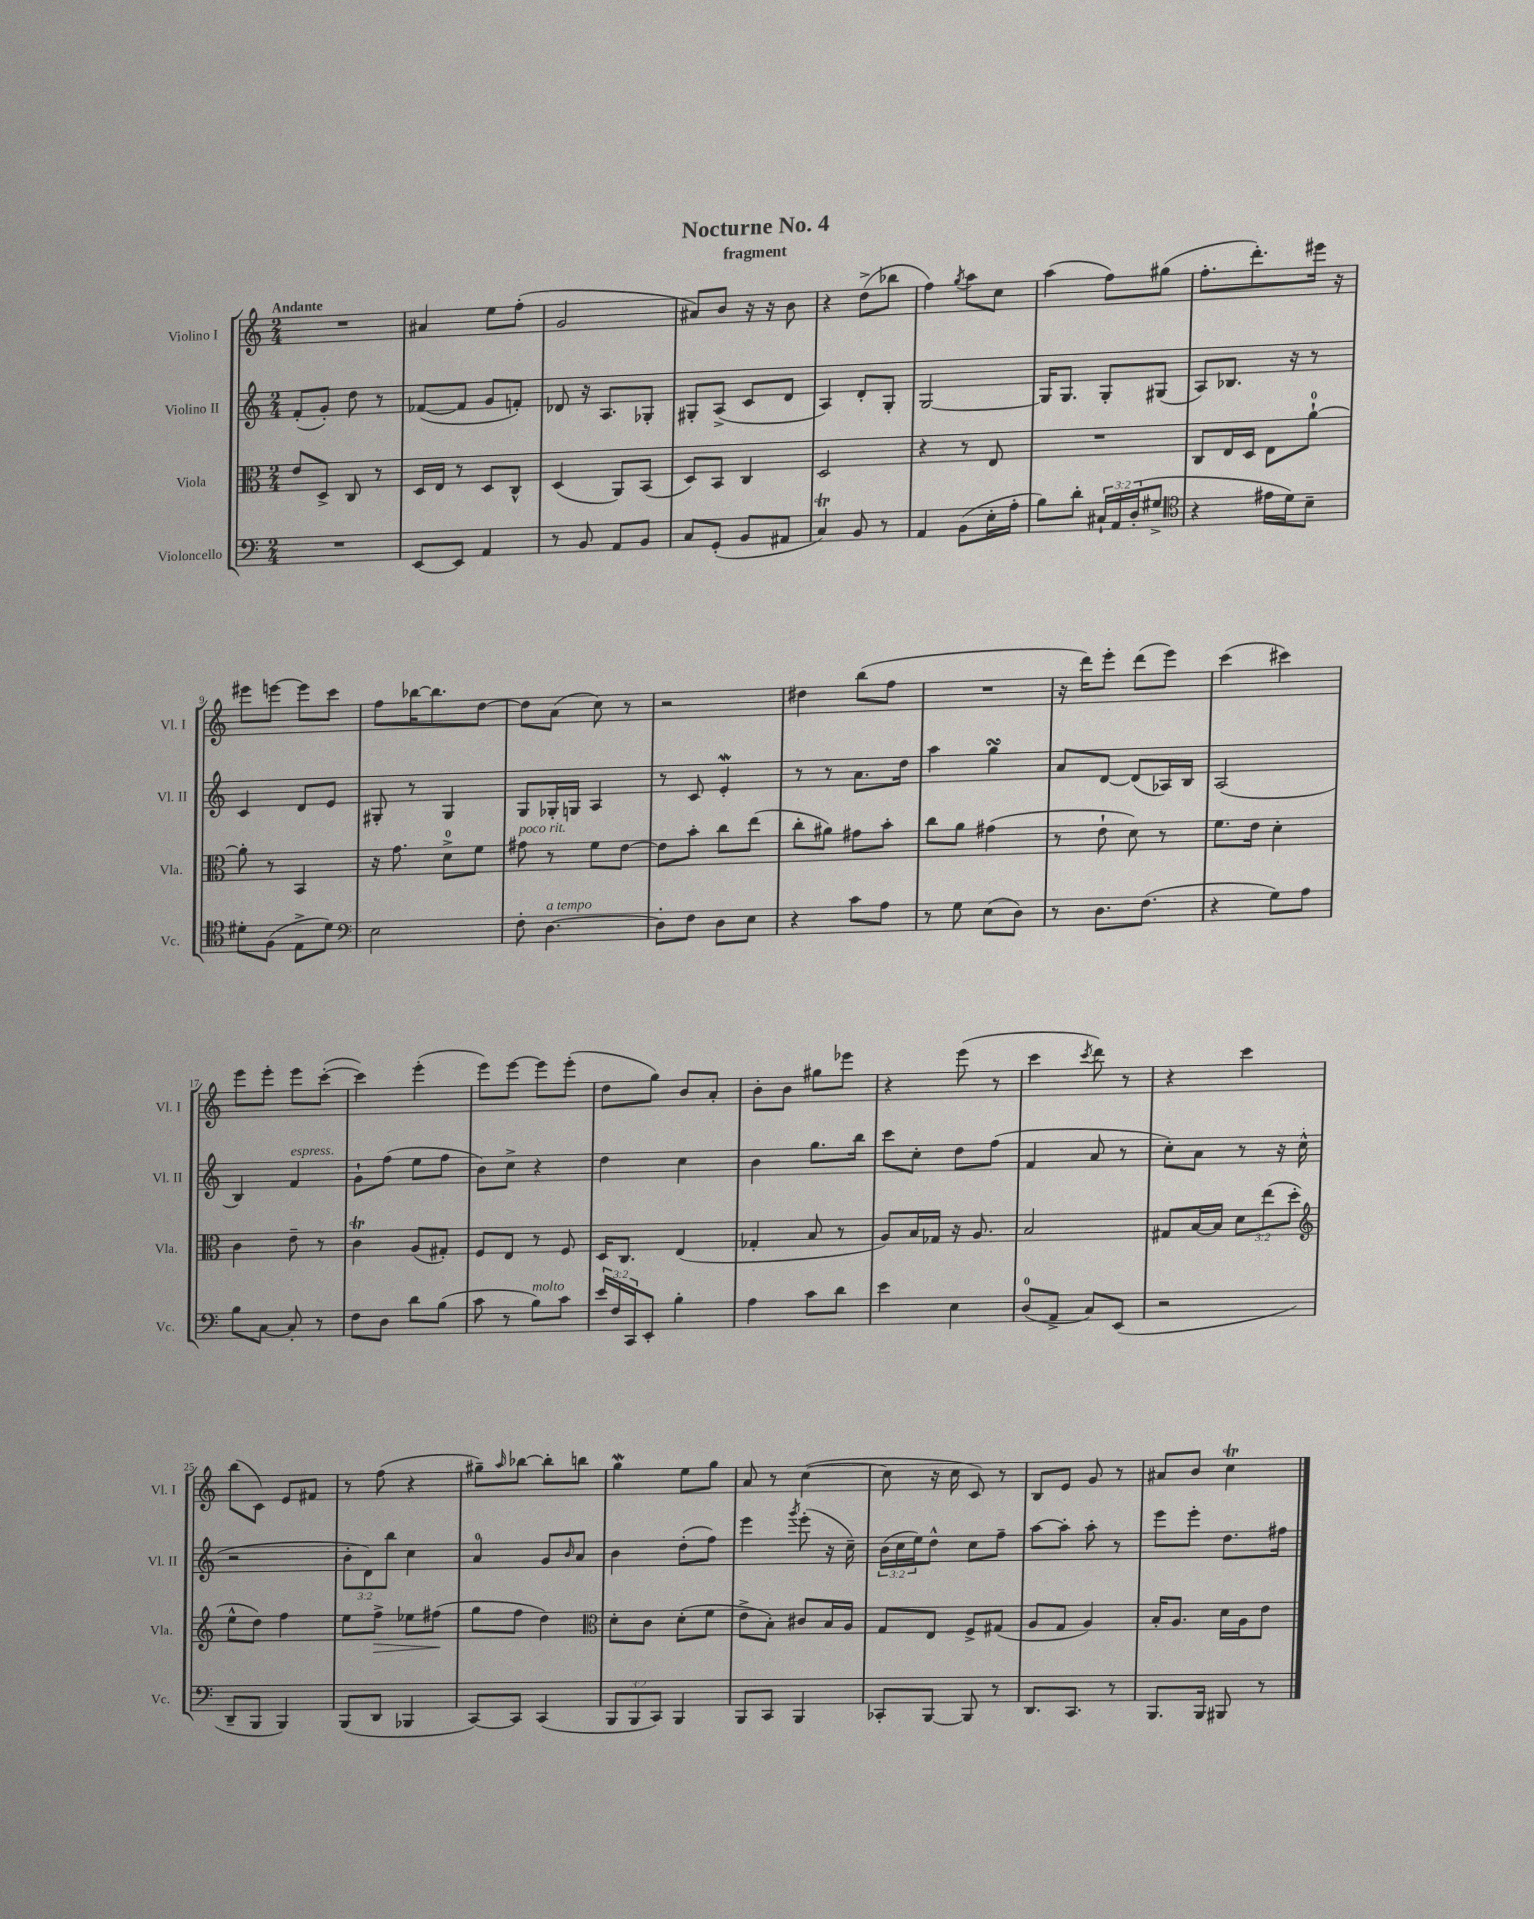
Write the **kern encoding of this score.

**kern	**kern	**kern	**kern
*staff4	*staff3	*staff2	*staff1
*clefF4	*clefC3	*clefG2	*clefG2
*k[]	*k[]	*k[]	*k[]
*M2/4	*M2/4	*M2/4	*M2/4
2r	8e	(8f'	2r
.	8D^	8g')	.
.	8C	8dd	.
.	8r	8r	.
=	=	=	=
[8EE	16D	([8f-	4a#
.	16E	.	.
8EE]	8r	8f-]	.
4AA	8D	8g	8ee
.	8C^^	8f')	(8ff'
=	=	=	=
8r	(4D	8d-	2g
8BB	.	16r	.
.	.	8.A	.
8AA	8AA)	.	.
8BB	(8BB	8G-'	.
=	=	=	=
8C	8D)	8G#'	8a#)
(8GG'	8BB	(8A^	8b
8BB	4C	8c	16r
.	.	.	16r
8AA#	.	8d	8b
=	=	=	=
4C)	2D	4A)	4r
8BB	.	8d'	(8dd^
8r	.	8G'	8bb-
=	=	=	=
4AA	4r	[2G	4ff)
.	.	.	8qgg
(8BB	8r	.	8aa
16E'	8E	.	8cc
16A'	.	.	.
=	=	=	=
8B)	2r	16G]	(4aa
.	.	8.G	.
8d'	.	.	.
24C#`	.	8G'	8ff)
24AA	.	.	.
(24D'	.	.	.
8G#^	.	(8G#	(8gg#
=	=	=	=
*clefC4	*	*	*
4r	8C	8A)	8.ff'
.	16E	8.B-	.
.	16D	.	8.ddd')
16e#	8E	.	.
16d)	.	16r	.
8B~	[8a`	8r	16eee#
.	.	.	16r
=	=	=	=
8d#'	8a']	4c	8eee#
(8F	8r	.	[8eee
8E^	4BB	8d	8eee]
8d#)	.	8e	8ccc
=	=	=	=
*clefF4	*	*	*
2E	16r	8G#'	8ff
.	8.g	.	.
.	.	8r	[16bb-
.	.	.	8.bb-]
.	8d^	4G#	.
.	8f	.	[8dd
=	=	=	=
8F'	8g#	8G	8dd]
[4.D	8r	16G-'	(8a
.	.	16G	.
.	8f	4A	8cc)
.	[8e	.	8r
=	=	=	=
8D']	8e]	8r	2r
8F	8b'	8c	.
8D	8cc	4e'	.
8E	(8ee	.	.
=	=	=	=
4r	8cc'	8r	4dd#
.	8a#)	8r	.
8c	8g#	8.a	(8bb
8A	8b'	.	8ff
.	.	16dd	.
=	=	=	=
8r	8cc	4aa	2r
8G	8a	.	.
(8E	(4g#	4gg	.
8D)	.	.	.
=	=	=	=
8r	8r	8a	16r
.	.	.	16ddd)
8.D	8e`	[8d	8eee'
.	8d)	(8d]	(8ddd
(8.F	.	.	.
.	8r	16A-)	8eee)
.	.	16B	.
=	=	=	=
4r	8.f	(2A	(4ccc
.	16e	.	.
8G)	4d'	.	4ccc#)
8A	.	.	.
=	=	=	=
8B	4c	4B)	8eee
[8C	.	.	8eee'
8C']	8e~	4f	8eee
8r	8r	.	([8ccc'
=	=	=	=
8F	4c	8g`	4ccc])
8D	.	(8ff	.
8d	(8A	8ee	(4eee'
(8B	8G#')	8ff	.
=	=	=	=
8c	8F	8b)	8eee)
8r	8E	8cc^	[8eee
8B)	8r	4r	8eee]
8c	8F	.	(8eee'
=	=	=	=
24e	16D	4dd	8dd
24F	.	.	.
.	8.C	.	.
24CC	.	.	.
8EE'	.	.	8gg)
4B'	(4E	4cc	8b
.	.	.	8a'
=	=	=	=
4A	4G-'	4b	8b'
.	.	.	8b
8c	8B	8.gg	8gg#
8d	8r	.	8eee-
.	.	16bb	.
=	=	=	=
4e	8A)	8ccc	4r
.	16B	8cc'	.
.	16G-	.	.
4E	16r	8dd	(8eee
.	8.A	.	.
.	.	(8ff	8r
=	=	=	=
(8D	2B	4f	4ccc
8AA^	.	.	.
.	.	.	8qccc
8C)	.	8a	8ddd)
(8EE	.	8r	8r
=	=	=	=
2r	8G#	8cc')	4r
.	[16B	8a	.
.	16B]	.	.
.	12d	8r	4ccc
.	(12ee	.	.
.	.	16r	.
.	12dd'	.	.
.	.	(16cc^^	.
=	=	=	=
*	*clefG2	*	*
8DD~	8ee^^	2r	(8bb
8BBB	8dd)	.	8c)
4BBB)	4ff	.	8e
.	.	.	8f#
=	=	=	=
(8BBB	8ee	12b'	8r
.	.	12d)	.
8DD	8ff^	.	(8ff
.	.	12bb	.
4BBB-	8ee-	4cc	4r
.	(8ff#	.	.
=	=	=	=
[8CC)	8gg	4a	8gg#~)
.	.	.	16qqaa
8CC]	8ff	.	[8bb-
(4CC	4dd)	8g	8bb-']
.	.	16qqb	.
.	.	8a	8bb
=	=	=	=
*	*clefC3	*	*
12BBB	8d'	4b	4gg
12BBB	.	.	.
.	8c	.	.
12CC)	.	.	.
4BBB	(8d'	(8dd'	8ee
.	8f	8ff)	8gg
=	=	=	=
8BBB	8e^	4eee	8a
8CC	8B')	.	8r
.	.	8qggg	.
4BBB	8c#	(8eee'	([4cc
.	16B	16r	.
.	16A	16cc~)	.
=	=	=	=
8CC-'	8G	(24b	8cc]
.	.	24cc	.
.	.	24ee)	.
[8BBB	8E	8dd^^	16r
.	.	.	16cc
8BBB]	8F^	8cc	8c)
8r	(8G#	8ff~	8r
=	=	=	=
8.DD	8A	[8aa	8B
.	8G	8aa']	8e
8.CC	.	.	.
.	4A)	8aa'	8g
8r	.	8r	8r
=	=	=	=
8.BBB	16B'	8eee	8a#
.	8.A	.	.
.	.	8eee'	8b
16BBB	.	.	.
8BBB#	16d	8.dd	4cc
.	16A	.	.
8r	8e	.	.
.	.	16ff#	.
==	==	==	==
*-	*-	*-	*-
